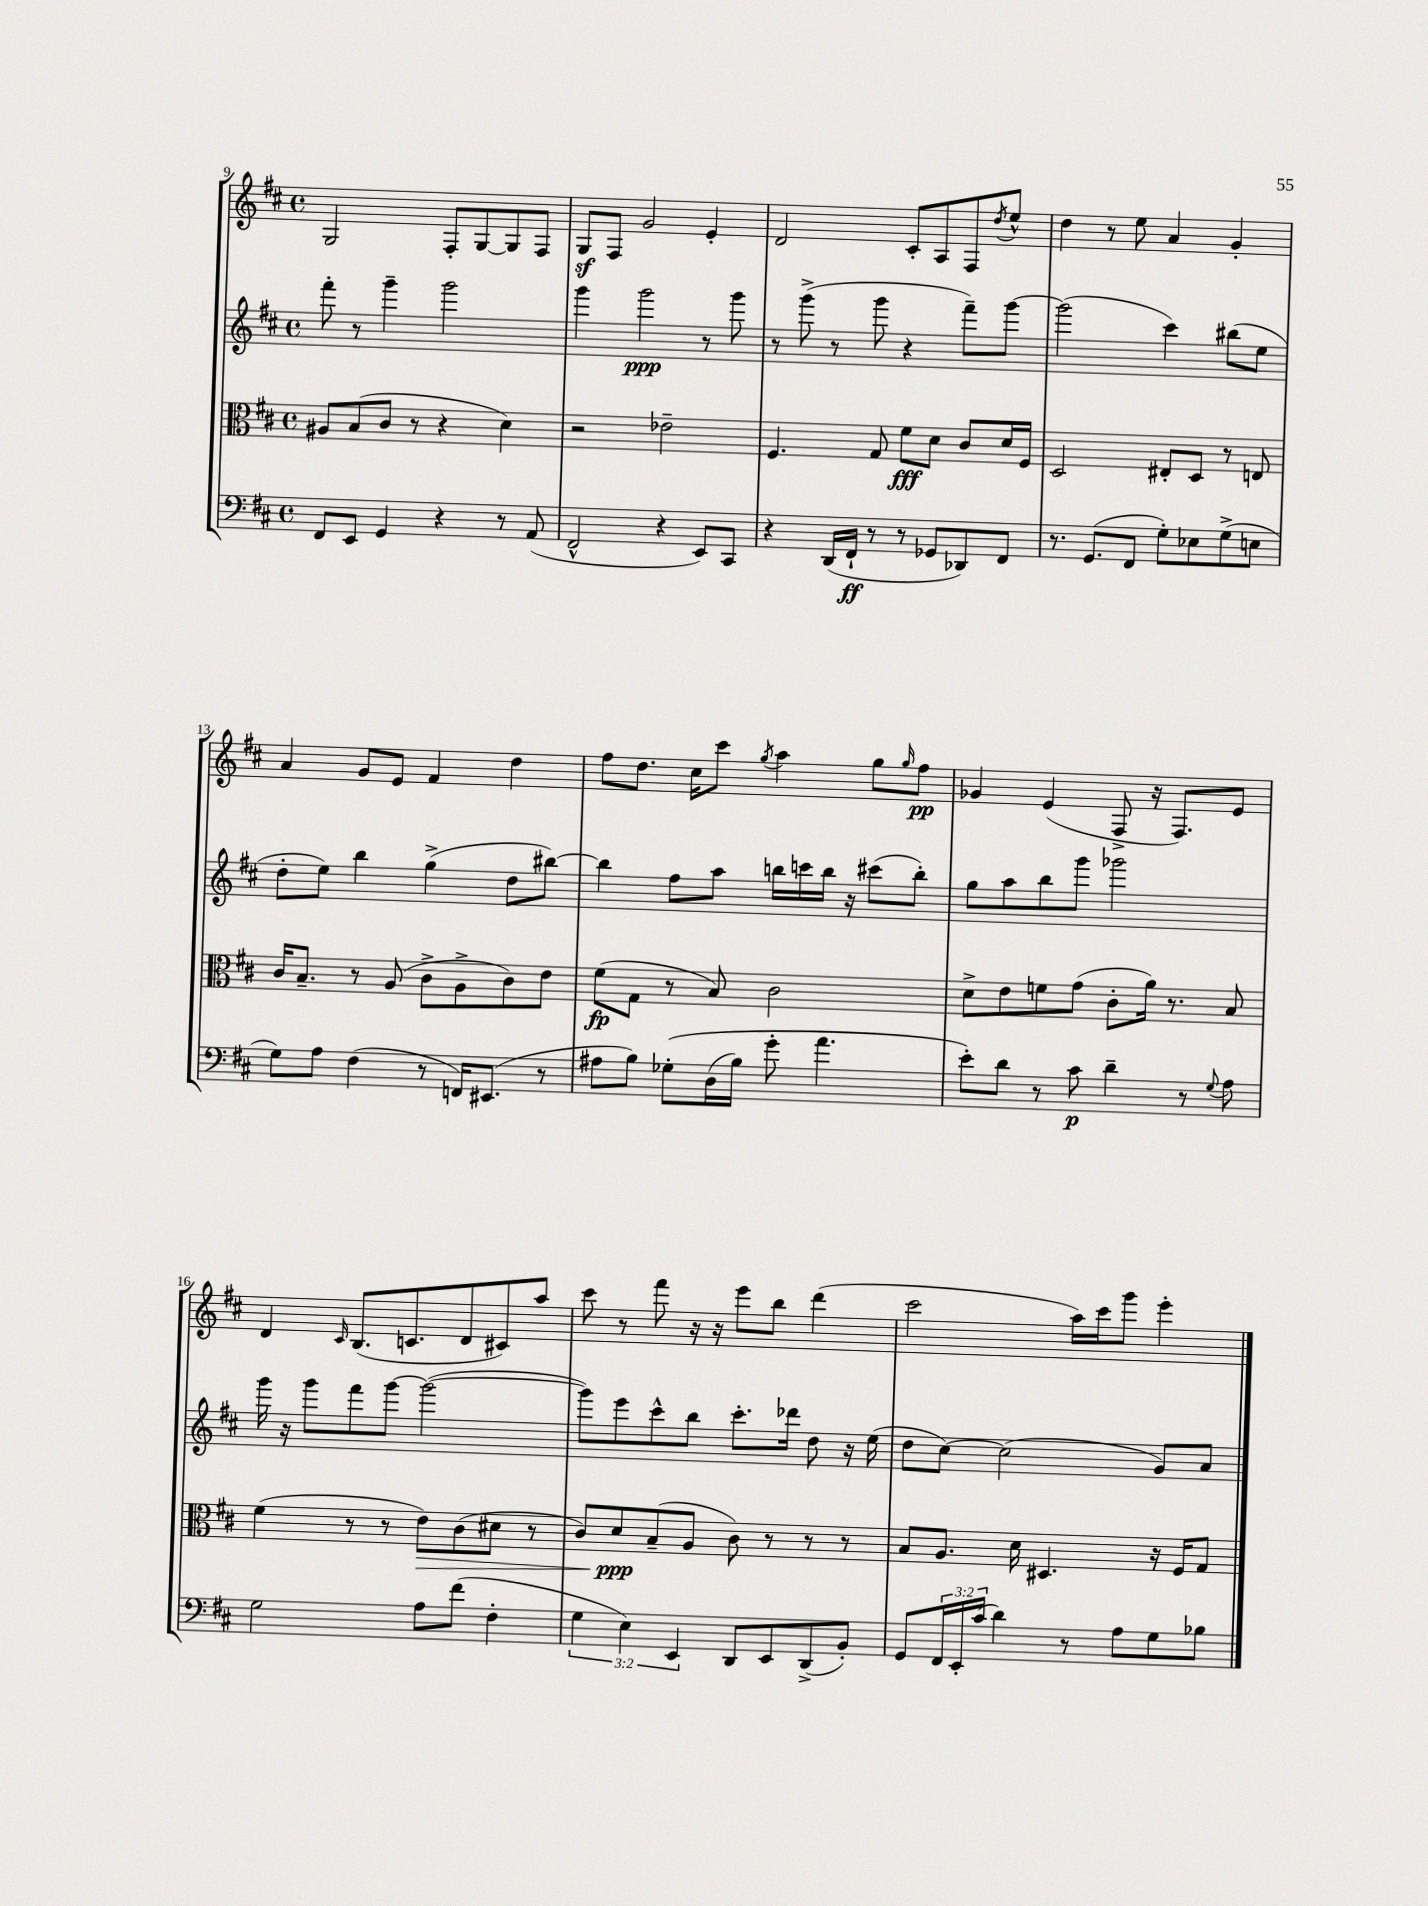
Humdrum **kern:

**kern	**kern	**kern	**kern
*staff4	*staff3	*staff2	*staff1
*clefF4	*clefC3	*clefG2	*clefG2
*k[f#c#]	*k[f#c#]	*k[f#c#]	*k[f#c#]
*M4/4	*M4/4	*M4/4	*M4/4
*met(c)	*met(c)	*met(c)	*met(c)
8FF#/L	8A#/L	8fff#'\	2G/
8EE/J	(8B/	8r	.
4GG/	8c#/J	4ggg~\	.
.	8r	.	.
4r	4r	2ggg\	8F#'/L
.	.	.	[8G/
8r	4d\)	.	8G/]
(8AA/	.	.	8F#/J
=	=	=	=
2FF#^^/	2r	4ggg\	8G/L
.	.	.	8F#/J
.	.	2ggg\	2g/
4r	2e-~\	.	.
8EE/L)	.	8r	4e'/
8CC#/J	.	8ggg\	.
=	=	=	=
4r	4.F#/	8r	2d/
.	.	(8ggg^\	.
(16DD/LL	.	8r	.
16FF#`/JJ	.	.	.
8r	8G/	8ggg\	.
8r	8f#\L	4r	8c#'/L
8GG-/L	8d\J	.	8A/
8DD-/)	8c#/L	8fff#~\L)	8F#/
.	.	.	8qdd/
8FF#/J	16d/L	[8ggg\J	8ee^^/J
.	16F#/JJ	.	.
=	=	=	=
8.r	2D/	(2ggg\]	4dd\
(8.GG/L	.	.	.
.	.	.	8r
8FF#/J	.	.	8ee\
8G'\L)	8E#'/L	4ccc#\)	4a/
8E-\	8D/J	.	.
(8G^\	8r	(8bb#\L	4g'/
8E\J	8E/	8ee\J	.
=	=	=	=
8G\L)	16c#/LK	8dd'\L	4a/
.	8.B~/J	.	.
8A\J	.	8ee\J)	.
(4F#\	8r	4bb\	8g/L
.	(8A/	.	8e/J
8r	8c#^\L	(4gg^\	4f#/
16FF/LK)	8A^\	.	.
(8.EE#/J	.	.	.
.	8c#\)	8dd\L	4dd\
8r	8e\J	[8bb#\J)	.
=	=	=	=
8A#\L	(8f#\L	4bb#\]	8ff#\L
8B\J)	8G\J	.	8.dd\J
&(8G-'\L	8r	8ff#\L	.
.	.	.	16cc#\LK
(16D\L	8B/)	8aa\J	8ccc#\J
16B\JJ)	.	.	.
.	.	.	8qgg/
8g'\	2c#\	16bb\LL	4aa\
.	.	16ccc\	.
4.a\	.	16bb\JJ	.
.	.	16r	.
.	.	(8ccc#\L	8gg\L
.	.	.	16qqgg/
.	.	8bb'\J)	8ff#\J
=	=	=	=
8e'\L&)	8d^\L	8gg\L	4g-/
8d\J	8e\	8aa\	.
8r	8f\	8bb\	(4e/
8c#\	(8g\J	8ggg\J	.
4d~\	8c#'\L	2ggg-\	8F#^/
.	16a\Jk)	.	16r
.	8.r	.	8.F#/L)
8r	.	.	.
8qqG/	.	.	.
8A\	8B/	.	8e/J
=	=	=	=
2G\	(4f#\	16ggg\	4d/
.	.	16r	.
.	.	8ggg\L	.
.	.	.	16qqc#/
.	8r	8fff#\	(8.B/L
.	8r	[8ggg\J	.
.	.	.	8.c/
8A\L	8e\L)	(2ggg\_	.
(8f#\J	(8c#\	.	8d/
4F#'\	8d#\J	.	8c#/)
.	8r	.	8aa/J
=	=	=	=
6G\	8c#/L)	8ggg\]L)	8ccc#\
.	8d/	8eee\	8r
6E\)	.	.	.
.	(8B~/	8ccc#^^\	8fff#\
6EE/	.	.	.
.	8A/J	8bb\J	16r
.	.	.	16r
8DD/L	8c#\)	8.ccc#'\L	8eee\L
8EE/	8r	.	8bb\J
.	.	16ddd-\Jk	.
(8DD^/	8r	8dd\	(4ddd\
8BB'/J)	8r	16r	.
.	.	(16ee\	.
=	=	=	=
8GG/L	8B/L	8dd\L	2ccc#\
24FF#/L	8.A/J	[8cc#\J)	.
24EE'/	.	.	.
(24c#/JJ	.	.	.
4d\)	.	(2cc#\]	.
.	16d\	.	.
.	4.D#/	.	.
8r	.	.	16aa\LL)
.	.	.	16ccc#\J
8A\L	.	.	8ggg\J
8G\	16r	8g/L)	4eee'\
.	16F#/LK	.	.
8B-\J	8G/J	8a/J	.
==	==	==	==
*-	*-	*-	*-
